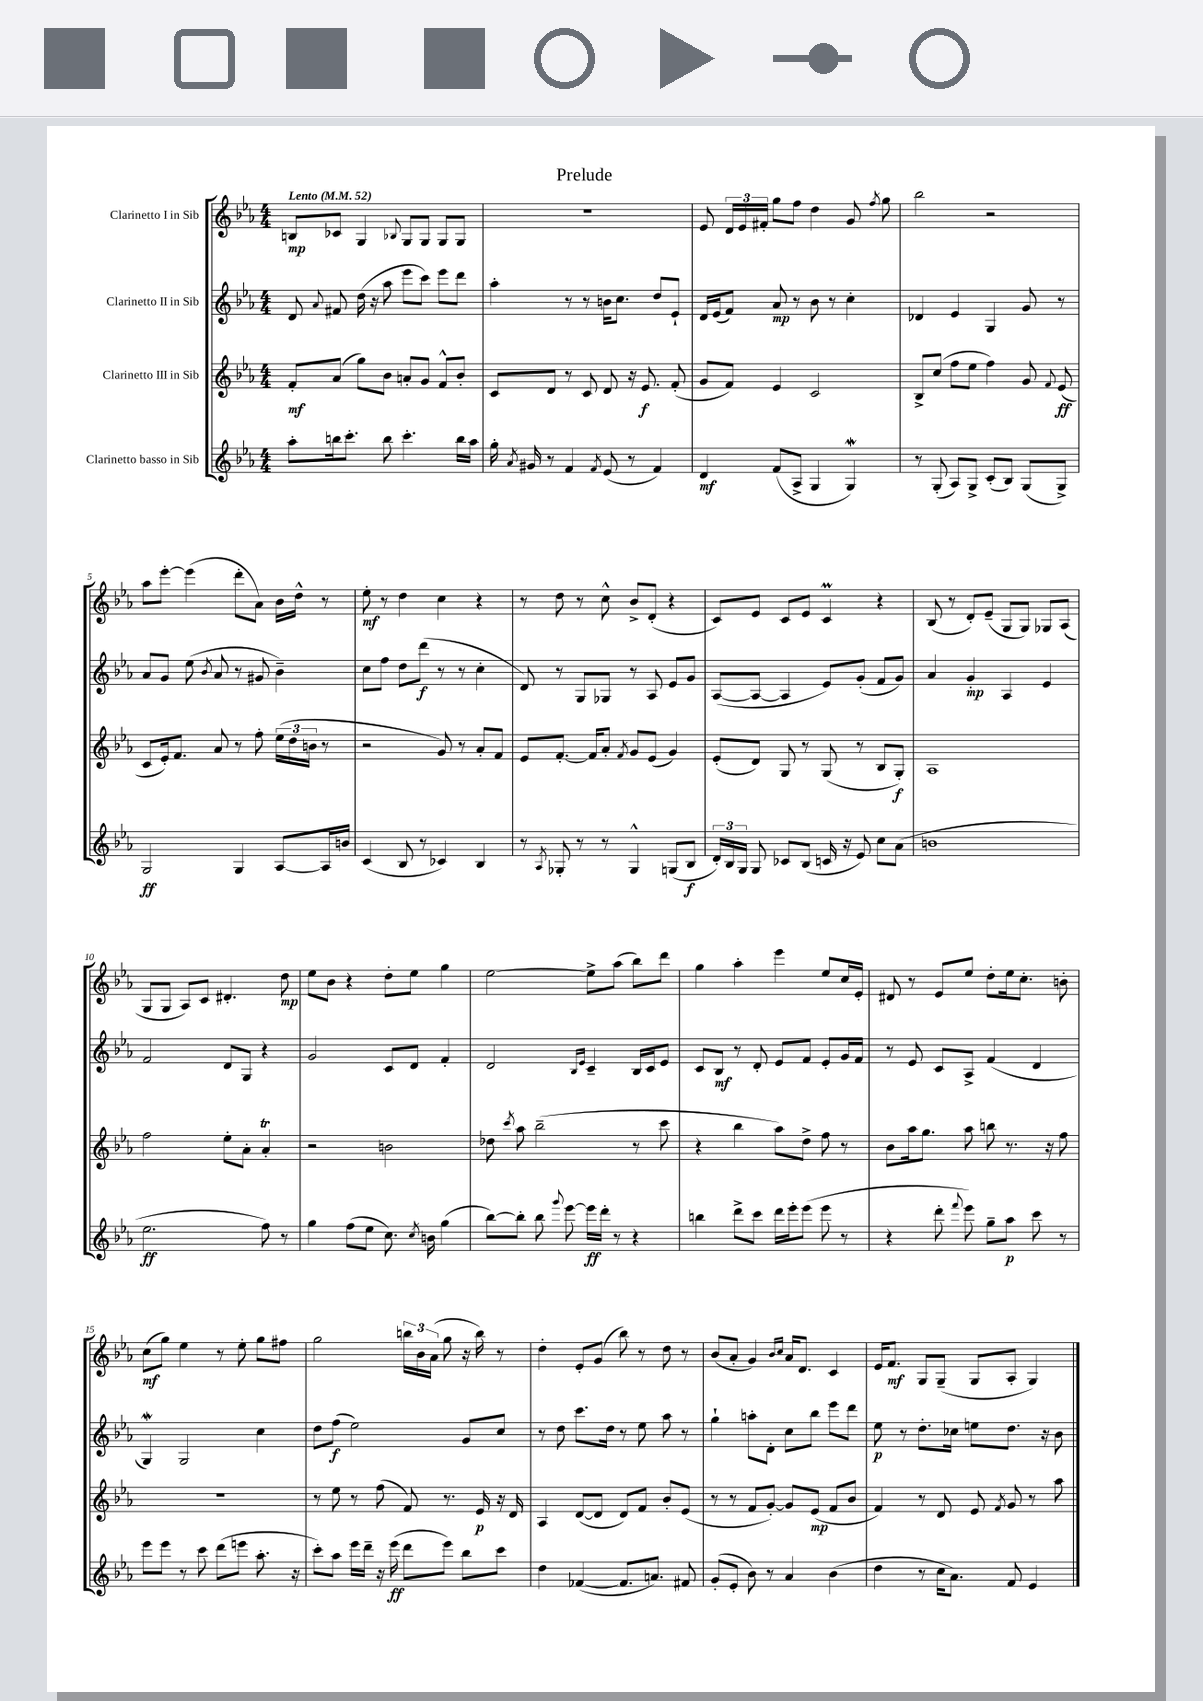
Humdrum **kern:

**kern	**kern	**kern	**kern
*staff4	*staff3	*staff2	*staff1
*clefG2	*clefG2	*clefG2	*clefG2
*k[b-e-a-]	*k[b-e-a-]	*k[b-e-a-]	*k[b-e-a-]
*M4/4	*M4/4	*M4/4	*M4/4
*MM52	*MM52	*MM52	*MM52
8aa-'	8f'	8d	8B
.	.	8qqa-	.
16bb	(8a-	8f#	8c-
8.ccc'	.	.	.
.	8gg)	(16dd	4G
.	.	16r	.
8bb	8b-	8aa-	.
.	.	.	8qqB-
4.ccc'	8a'	8eee-	8G
.	8g	8ccc)	8G
.	8f^^	8eee-	8G
16bb	8b-'	8ddd	8G
16aa-	.	.	.
=	=	=	=
16gg'	8c	4aa-'	1r
8qa-	.	.	.
16g#	.	.	.
8r	8d	.	.
4f	8r	8r	.
.	8c	8r	.
8qf	.	.	.
(8e-	8d	16b	.
.	.	8.cc	.
8r	16r	.	.
.	8.e-	.	.
4f)	.	8dd	.
.	(8f'	8e-`	.
=	=	=	=
4d	8g	16d	8e-
.	.	(16e-	.
.	8f)	8f)	24d
.	.	.	24e-
.	.	.	24f#'
(8f	4e-	8a-	8gg
8A-^	.	8r	8ff
4G	2c	8b-	4dd
.	.	8r	.
4G)	.	4cc'	8g
.	.	.	8qff
.	.	.	8gg
=	=	=	=
8r	8B-^	4d-	2bb-
(8G'	(8cc	.	.
8A-)	8ff	4e-	.
8G^	8ee-	.	.
(8c'	4ff)	4G	2r
8B-)	.	.	.
(8G	8g	8g	.
.	8qqf	.	.
8G^)	(8e-	8r	.
=	=	=	=
2G	8c	8a-	8aa-
.	16e-')	8g	[8eee-'
.	8.f	.	.
.	.	(8ee-	(4eee-]
.	.	8qb-	.
.	8a-	8a-	.
4G	8r	8r	8ddd'
.	8ff'	8g#	8a-)
[8A-	(24ee-	4b-~)	16b-
.	24dd	.	.
.	.	.	16dd^^
.	24b	.	.
16A-]	8r	.	8r
16b	.	.	.
=	=	=	=
(4c	2r	8cc	8ee-'
.	.	8ff	8r
8B-	.	8dd	4dd
8r	.	(8ddd	.
4c-)	8g)	8r	4cc
.	8r	8r	.
4B-	8a-'	4cc'	4r
.	8f	.	.
=	=	=	=
8r	8e-	8d)	8r
8qA-	.	.	.
8G-'	[8.f'	8r	8dd
8r	.	8G	8r
.	16f]	.	.
8r	8a-'	8G-	8cc^^
.	8qf	.	.
4G-^^	8g	8r	8b-^
.	(8e-	8A-	(8d'
(8G	4g)	8e-	4r
8B-	.	8g	.
=	=	=	=
24d')	(8e-'	([8A-	8c)
24B-	.	.	.
24G	.	.	.
8G	8d)	8A-_	8e-
8c-	8G	4A-]	8c
(8B-	8r	.	8e-
16c	(8G	8e-)	4c
16r	.	.	.
8e-)	8r	(8g'	.
8cc	8B-	8f	4r
(8a-	8G')	8g)	.
=	=	=	=
1b	1A-	4a-	(8B-
.	.	.	8r
.	.	4g'	8d')
.	.	.	(8e-~
.	.	4A-	8G
.	.	.	8G)
.	.	4e-	8G-
.	.	.	(8A-
=	=	=	=
2.ee-	2ff	2f	8G
.	.	.	8G
.	.	.	8A-)
.	.	.	8c
.	8ee-'	8d	4.d#'
.	8a-'	8G	.
8ff)	4a-'	4r	.
8r	.	.	8dd
=	=	=	=
4gg	2r	2g	8ee-
.	.	.	8b-
(8ff	.	.	4r
8ee-	.	.	.
8.cc)	2b	8c	8dd'
.	.	8d	8ee-
8qcc	.	.	.
16b	.	.	.
(4gg	.	4f'	4gg
=	=	=	=
[8bb-)	8dd-	2d	[2ee-
.	8qccc	.	.
8bb-']	8aa-	.	.
8bb-	(2bb-~	.	.
8qqggg	.	.	.
[8eee-	.	.	.
.	.	16qqB-	.
.	.	16qqe-	.
16eee-]	.	4c~	8ee-^]
16ddd'	.	.	.
8r	.	.	(8aa-
4r	8r	16B-	8bb-)
.	.	16c	.
.	8ccc	8e-	8ddd
=	=	=	=
4bb	4r	8c	4gg
.	.	8B-	.
8ddd^	4bb-	8r	4aa-'
8ccc	.	8d'	.
16ddd	8aa-)	8e-	4eee-
16eee-'	.	.	.
(8eee-	8dd^	8f	.
8eee-	8ff	8e-'	8ee-
8r	8r	16g	16cc
.	.	16f	16e-'
=	=	=	=
4r	8b-	8r	8d#
.	16aa-	8e-	8r
.	8.gg	.	.
8ddd'	.	8c	8e-
8qqfff	.	.	.
8eee-)	8aa-	8A-^	8ee-
8gg~	8bb	(4f	8dd'
8aa-	8.r	.	16ee-
.	.	.	8.cc'
8ccc	.	4d	.
.	16r	.	.
8r	8ff	.	8b'
=	=	=	=
8eee-	1r	4G)	(8cc
8eee-	.	.	8gg)
8r	.	2G	4ee-
8ccc	.	.	.
(8ddd	.	.	8r
8eee	.	.	8ee-'
8.aa-'	.	4cc	8gg
.	.	.	8ff#
16r	.	.	.
=	=	=	=
8ccc')	8r	8dd	2gg
8aa-	8ee-	(8ff	.
16eee-	8r	2ee-)	.
16ddd~	.	.	.
16r	(8ff	.	.
(16eee-	.	.	.
8ddd	8f)	.	24bb
.	.	.	24b-
.	.	.	(24a-
8eee-)	8.r	.	8gg
8bb-	.	8g	16r
.	16e-	.	16bb)
8ccc	16r	8cc	8r
.	16d	.	.
=	=	=	=
4dd	4A-	8r	4dd'
.	.	8dd	.
([4f-	([8d	8.ccc	8e-'
.	8d]	.	(8g
.	.	16dd	.
8.f-]	8d)	8r	8bb-)
.	8f	8ee-	8r
8.a)	.	.	.
.	8b-'	8aa-	8dd
8f#	(8e-	8r	8r
=	=	=	=
(8g'	8r	4gg`	(8b-
8e-'	8r	.	8a-'
8b-)	8f	8aa'	4g)
8r	[8g')	8d'	.
.	.	.	16qqb-
.	.	.	16qqcc
4a-	8g]	8cc	16a-
.	.	.	8.d
.	(8e-	8bb-	.
(4b-	8f	8eee-	4c
.	8b-	8ddd	.
=	=	=	=
4dd	4f)	8ee-	16e-
.	.	.	8.f
.	.	8r	.
8r	8r	8.dd'	8G
16cc	8d	.	(8G~
8.a-)	.	16cc-	.
.	8e-	8ee	8G
.	8qf	.	.
8f	8g	8.dd	8A-'
4e-	8r	.	4G)
.	.	16r	.
.	8aa-	8b-	.
==	==	==	==
*-	*-	*-	*-
